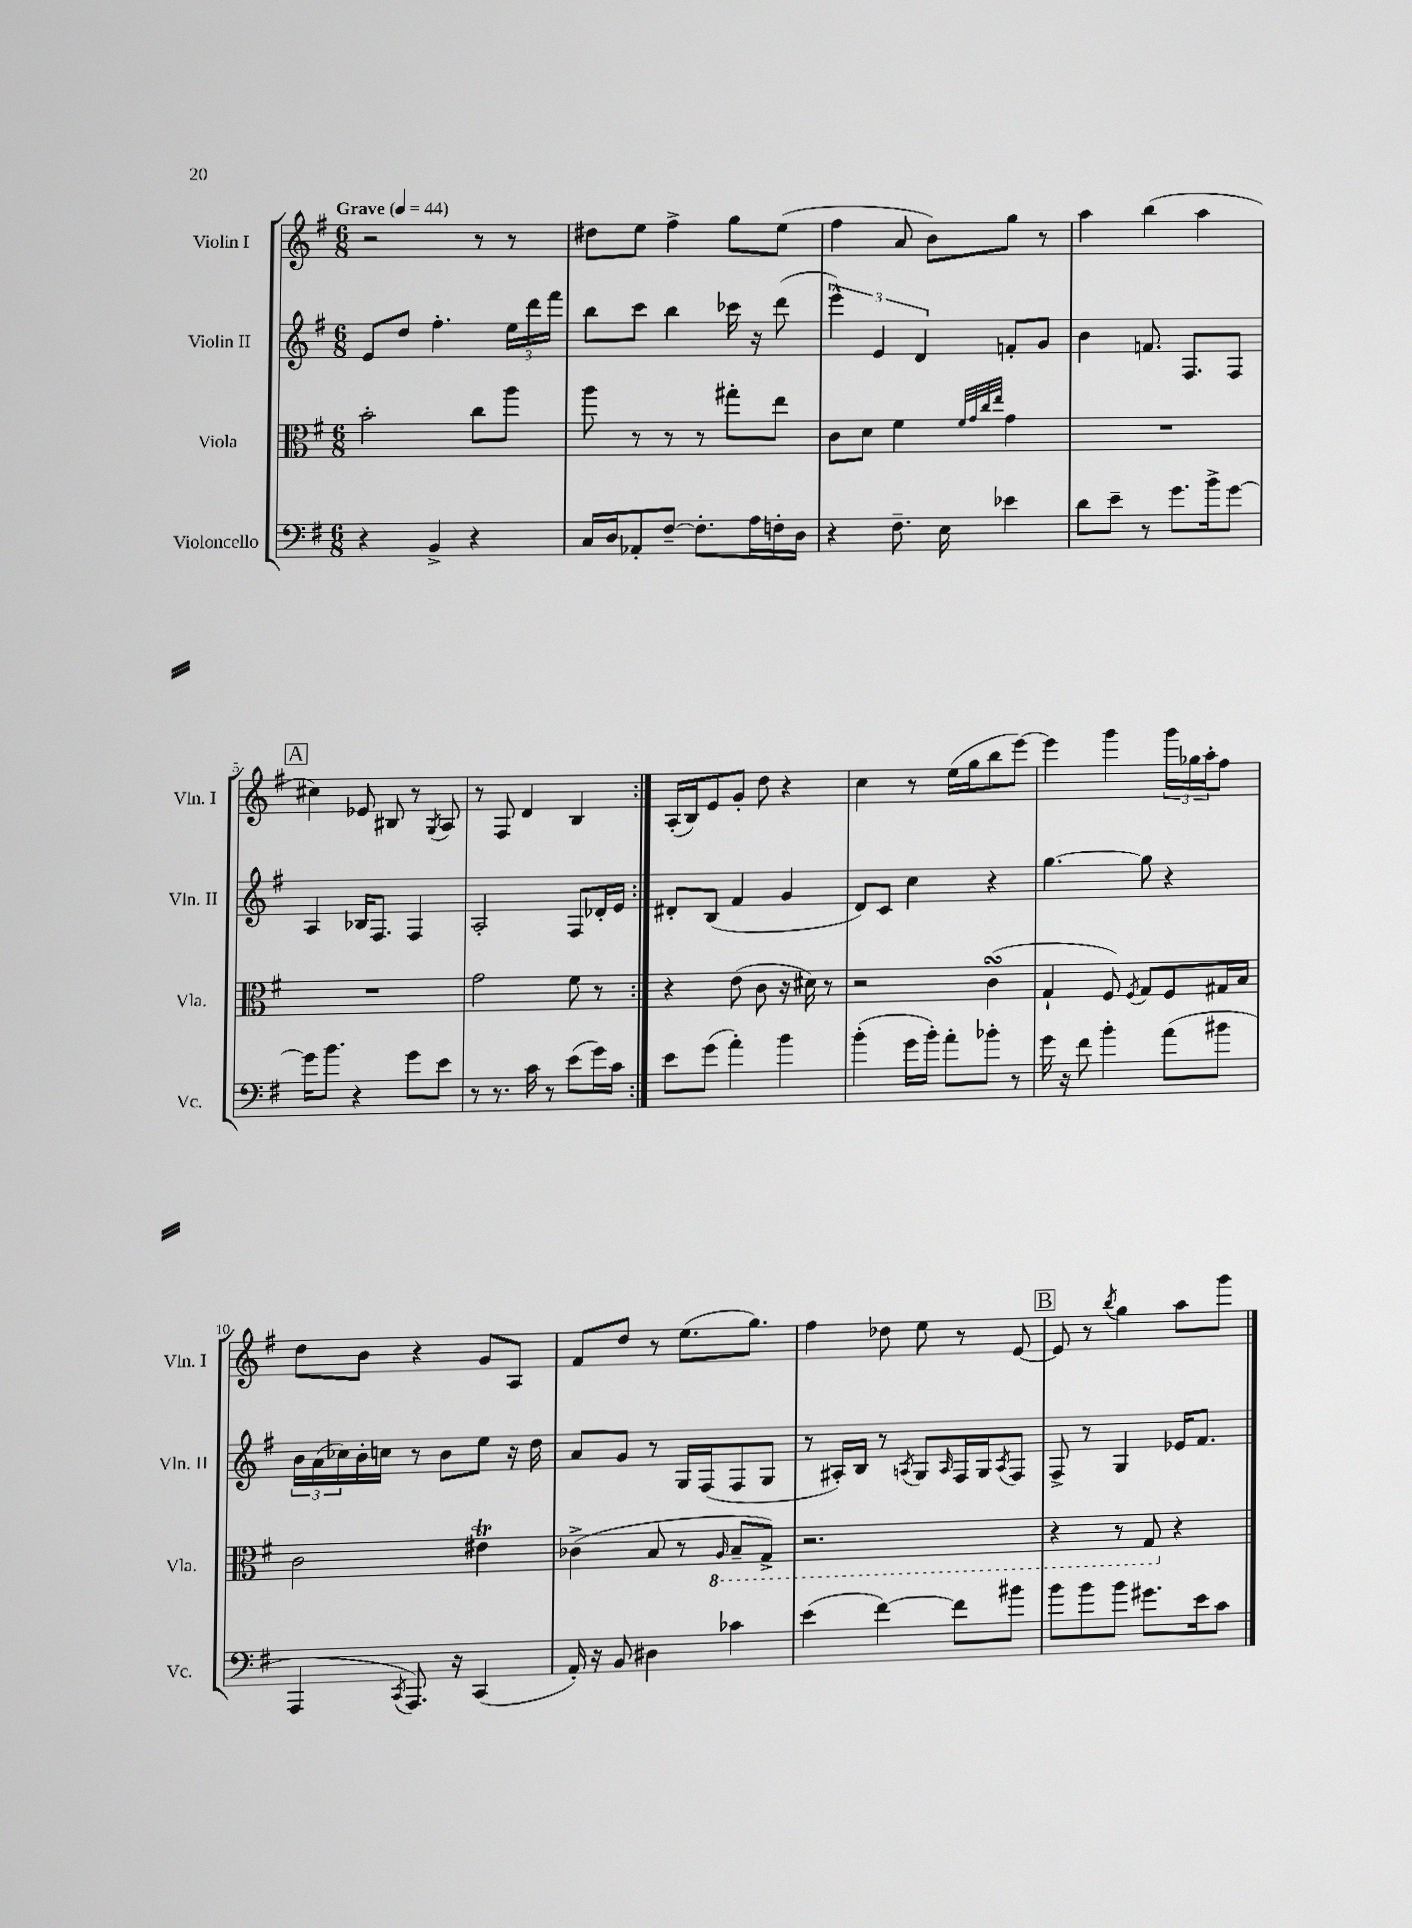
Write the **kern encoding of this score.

**kern	**kern	**kern	**kern
*staff4	*staff3	*staff2	*staff1
*clefF4	*clefC3	*clefG2	*clefG2
*k[f#]	*k[f#]	*k[f#]	*k[f#]
*M6/8	*M6/8	*M6/8	*M6/8
*MM44	*MM44	*MM44	*MM44
4r	2b'	8e	2r
.	.	8dd	.
4BB^	.	4.ff#'	.
4r	8cc	.	8r
.	8aa	24ee	8r
.	.	24ddd	.
.	.	24fff#	.
=	=	=	=
16C	8aa	8bb	8dd#
16D	.	.	.
8AA-'	8r	8ccc	8ee
[8F#~	8r	4bb	4ff#^
8.F#']	8r	.	.
.	8gg#'	16ccc-	8gg
16A	.	16r	.
16F'	8ee	(8ddd	(8ee
16D	.	.	.
=	=	=	=
4r	8c	6eee^^)	4ff#
.	8d	.	.
.	.	6e	.
8.F#~	4f#	.	8a
.	.	6d	.
.	.	.	8b)
16E	.	.	.
.	32qqf#	.	.
.	32qqg	.	.
.	32qqcc	.	.
.	32qqee	.	.
4e-	4g	8f'	8gg
.	.	8g	8r
=	=	=	=
8d	2.r	4b	4aa
8e~	.	.	.
8r	.	8.f	(4bb
8.g	.	.	.
.	.	8.F#	.
.	.	.	4aa
16b^	.	.	.
[8g	.	8F#	.
=	=	=	=
16g]	2.r	4A	4cc#)
8.b	.	.	.
4r	.	16B-	8e-
.	.	8.F#	.
.	.	.	8B#
8g	.	4F#	8r
.	.	.	8qG
8e	.	.	8A
=	=	=	=
8r	2g	2A'	8r
8.r	.	.	8F#
.	.	.	4d
16c	.	.	.
8r	.	.	.
(8e	8f#	8F#	4B
16g)	8r	16d-'	.
16c	.	16e	.
=:|!	=:|!	=:|!	=:|!
8e	4r	8d#'	(16A'
.	.	.	16B)
(8g	.	(8B	8e
4a')	(8e	4f#	8g'
.	8c	.	8dd
4b	16r	4g	4r
.	16d#)	.	.
.	8r	.	.
=	=	=	=
(4b'	2r	8d)	4cc
.	.	8c	.
16g	.	4cc	8r
16b')	.	.	.
8a'	.	.	(16ee
.	.	.	16gg
8b-'	(4c	4r	8bb
8r	.	.	[8eee)
=	=	=	=
16g	4G`	[4.gg	4eee]
16r	.	.	.
8f#	.	.	.
4b'	8F#)	.	4ggg
.	8qF#	.	.
.	8G	8gg]	.
(8a	8F#	4r	24ggg
.	.	.	24gg-
.	.	.	24aa'
8b#	16G#	.	8ff#
.	16B	.	.
=	=	=	=
4AAA	2c	24b	8dd
.	.	(24a	.
.	.	24cc-)	.
.	.	16b'	8b
.	.	16cc	.
8qCC	.	.	.
8.AAA)	.	8r	4r
.	.	8b	.
16r	.	.	.
(4CC	4e#	8ee	8g
.	.	16r	8A
.	.	16dd	.
=	=	=	=
16AA')	(4c-^	8a	8f#
16r	.	.	.
8BB	.	8g	8dd
4D#	8B	8r	8r
.	8r	16G	(8.ee
.	.	(16F#	.
.	16qqAA	.	.
4c-	8BB~	8F#	.
.	.	.	8.gg)
.	8GG^)	8G	.
=	=	=	=
(4e	2.r	8r	4ff#
.	.	16A#')	.
.	.	16B	.
[4f#)	.	8r	8dd-
.	.	8qA	.
.	.	8G	8ee
.	.	16qqA	.
8f#]	.	16F#	8r
.	.	16G	.
.	.	8qA	.
8b#	.	8F#	[8e
=	=	=	=
8b	4r	8F#^	8e]
8b	.	8r	8r
.	.	.	8qbb
8b	8r	4G	4gg
8.g#	8GG	.	.
.	4r	16e-	8aa
16e	.	8.f#	.
8c	.	.	8ggg
==	==	==	==
*-	*-	*-	*-
